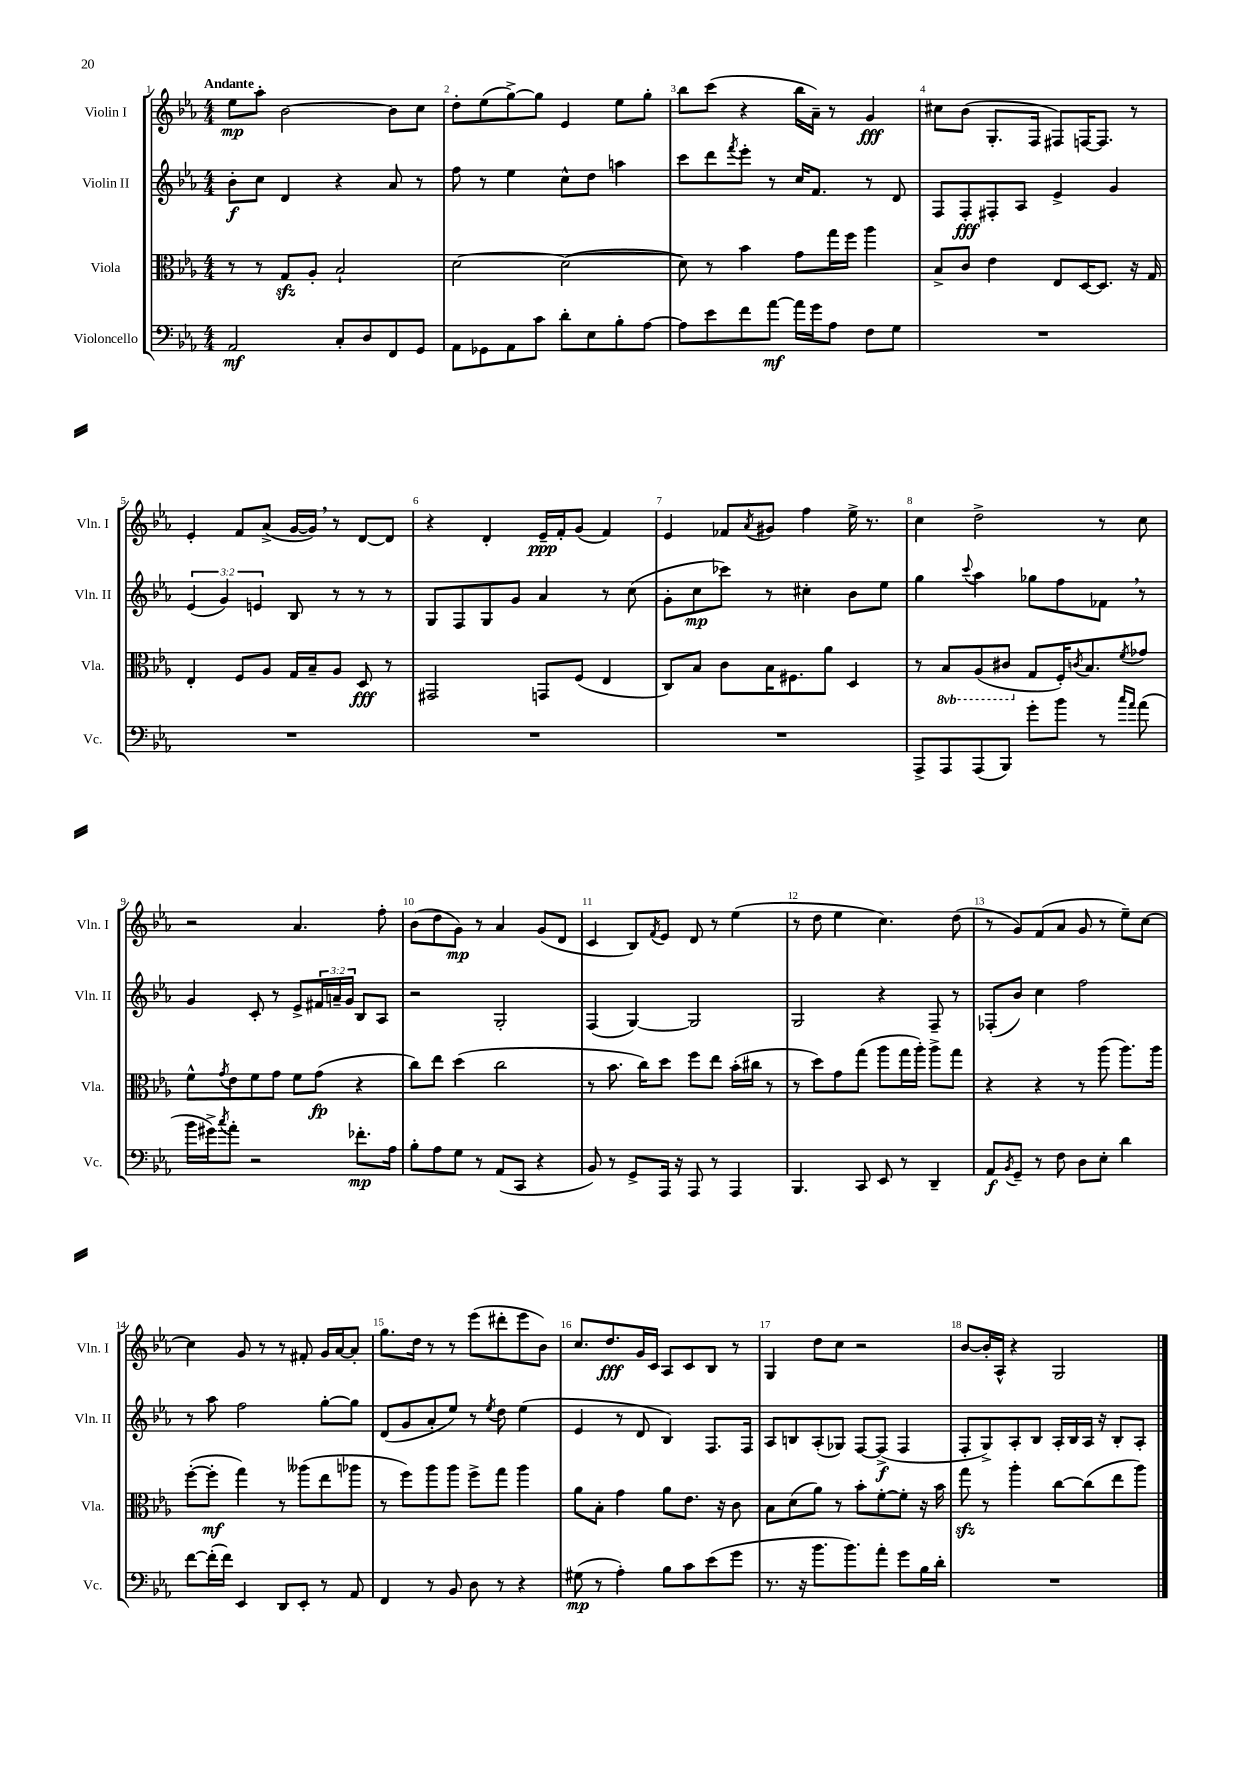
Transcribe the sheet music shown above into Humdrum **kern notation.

**kern	**kern	**kern	**kern
*staff4	*staff3	*staff2	*staff1
*clefF4	*clefC3	*clefG2	*clefG2
*k[b-e-a-]	*k[b-e-a-]	*k[b-e-a-]	*k[b-e-a-]
*M4/4	*M4/4	*M4/4	*M4/4
2AA-	8r	8b-'	8ee-
.	8r	8cc	8aa-'
.	8G	4d	[2b-
.	8A-'	.	.
8C'	2B-`	4r	.
8D	.	.	.
8FF	.	8a-	8b-]
8GG	.	8r	8cc
=	=	=	=
8AA-	[2d	8ff	8dd'
8GG-	.	8r	(8ee-
8AA-	.	4ee-	[8gg^)
8c	.	.	8gg]
8d'	(2d_	8cc^^	4e-
8E-	.	8dd	.
8B-'	.	4aa	8ee-
[8A-	.	.	8gg'
=	=	=	=
8A-]	8d])	8ccc	8bb-
8e-	8r	8ddd	(8ccc
.	.	8qfff	.
8f	4b-	8eee-'	4r
[8a-	.	8r	.
16a-]	8g	16cc	16bb-
16g	.	8.f	16a-~)
8A-	16gg	.	8r
.	16ff	.	.
8F	4aa-	8r	4g
8G	.	8d	.
=	=	=	=
1r	8B-^	8F	8cc#
.	8c	8F'	(8b-
.	4e-	8F#'	8.G'
.	.	8A-	.
.	.	.	16F
.	8E-	4e-^	8F#)
.	[16D	.	[16F
.	8.D]	.	8.F]
.	.	4g	.
.	16r	.	8r
.	16G	.	.
=	=	=	=
1r	4E-'	(6e-	4e-'
.	.	6g)	.
.	8F	.	8f
.	.	6e	.
.	8A-	.	(8a-^
.	16G	8B-	[16g
.	16B-~	.	16g])
.	8A-	8r	8r
.	8D	8r	[8d
.	8r	8r	8d]
=	=	=	=
1r	2GG#	8G	4r
.	.	8F	.
.	.	8G	4d'
.	.	8g	.
.	8GG	4a-	16e-~
.	.	.	16f'
.	(8F	.	(8g
.	4E-	8r	4f)
.	.	(8cc	.
=	=	=	=
1r	8C)	8g'	4e-
.	8B-	8cc	.
.	8c	8ccc-)	8f-
.	.	.	8qa-
.	16B-	8r	8g#
.	8.F#	.	.
.	.	4cc#'	4ff
.	8a-	.	.
.	4D	8b-	16ee-^
.	.	.	8.r
.	.	8ee-	.
=	=	=	=
8AAA-^	8r	4gg	4cc
8AAA-	8BB-	.	.
.	.	8qqccc	.
(8AAA-	(8AA-	4aa-	2dd^
8BBB-)	8C#	.	.
8g'	8G	8gg-	.
8b-	16F')	8ff	.
.	8qc	.	.
.	8.B-	.	.
8r	.	8f-	8r
16qqcc	.	.	.
16qqa-	8qf	.	.
(8a-	8g-	8r	8cc
=	=	=	=
16b-	8f^^	4g	2r
16g#^)	.	.	.
8qcc	8qg	.	.
8a-'	8e-	.	.
2r	8f	8c'	.
.	8g	8r	.
.	8f	8e-^	4.a-
.	(8g	24f#	.
.	.	24a~	.
.	.	24g	.
8.f-'	4r	8B-	.
.	.	8A-	8ff'
16A-	.	.	.
=	=	=	=
8B-'	8cc)	2r	(8b-
8A-	8ee-	.	8dd
8G	(4dd	.	8g)
8r	.	.	8r
(8AA-	2cc	2G'	4a-
8CC	.	.	.
4r	.	.	(8g
.	.	.	8d
=	=	=	=
8BB-)	8r	(4F	4c
8r	8.b-	.	.
8GG^	.	[4G)	8B-)
.	16cc)	.	.
.	.	.	8qf
16AAA-	8dd	.	8e-
16r	.	.	.
8AAA-	8ff	2G]	8d
8r	8ee-	.	8r
4AAA-	(16b-'	.	(4ee-
.	16cc#	.	.
.	8r	.	.
=	=	=	=
4.BBB-	8r	2G	8r
.	8dd)	.	8dd
.	8g	.	4ee-
8CC	(8gg	.	.
8EE-	8aa-	4r	4.cc)
8r	16gg	.	.
.	16aa-')	.	.
4DD~	8aa-^	8F~	.
.	8gg	8r	(8dd
=	=	=	=
8AA-	4r	(8F-'	8r
8qBB-	.	.	.
8GG~	.	8b-)	8g)
8r	4r	4cc	(8f
8F	.	.	8a-
8D	8r	2ff	8g
8E-'	(8aa-	.	8r
4d	8.aa-)	.	8ee-~)
.	.	.	[8cc
.	16aa-	.	.
=	=	=	=
[8f	([8ff'	8r	4cc]
(16f']	8ff']	8aa-	.
16f)	.	.	.
4EE-	4gg)	2ff	8g
.	.	.	8r
8DD	8r	.	8r
8EE-'	(8aa--	.	8f#'
8r	8ee-	[8gg'	16g
.	.	.	[16a-
8AA-	8aa-	8gg]	8a-']
=	=	=	=
4FF	8r	(8d	8.gg
.	8ff)	8g	.
.	.	.	16dd
8r	8aa-	8a-'	8r
8BB-	8aa-	8ee-)	8r
8D	8ff^	8r	(8eee-
.	.	8qee-	.
8r	8gg	8dd	8ddd#'
4r	4aa-	(4ee-	8eee-
.	.	.	8b-)
=	=	=	=
(8G#	8a-	4e-	8.cc
8r	8B-'	.	.
.	.	.	8.dd
4A-')	4g	8r	.
.	.	8d	16g
.	.	.	16c
8B-	8a-	4B-)	8A-
8c	8.e-	.	8c
(8e-	.	8.F	8B-
.	16r	.	.
8g	8c	.	8r
.	.	16F	.
=	=	=	=
8.r	8B-	8A-	4G
.	(8d	8B	.
16r	.	.	.
8.b-	8a-)	(8A-'	8dd
.	8r	8G-)	8cc
8.b-)	.	.	.
.	8b-'	[8F	2r
8a-'	[8f'	(8F^]	.
8g	8f']	4F	.
16B-	16r	.	.
16d'	16b-	.	.
=	=	=	=
1r	8gg	8F'	[8b-
.	8r	8G^)	16b-']
.	.	.	16A-^^
.	4aa-'	8A-'	4r
.	.	8B-	.
.	[8cc	16A-'	2G
.	.	16B-	.
.	(8cc]	16A-	.
.	.	16r	.
.	8ee-	8B-'	.
.	8aa-)	8A-'	.
==	==	==	==
*-	*-	*-	*-
